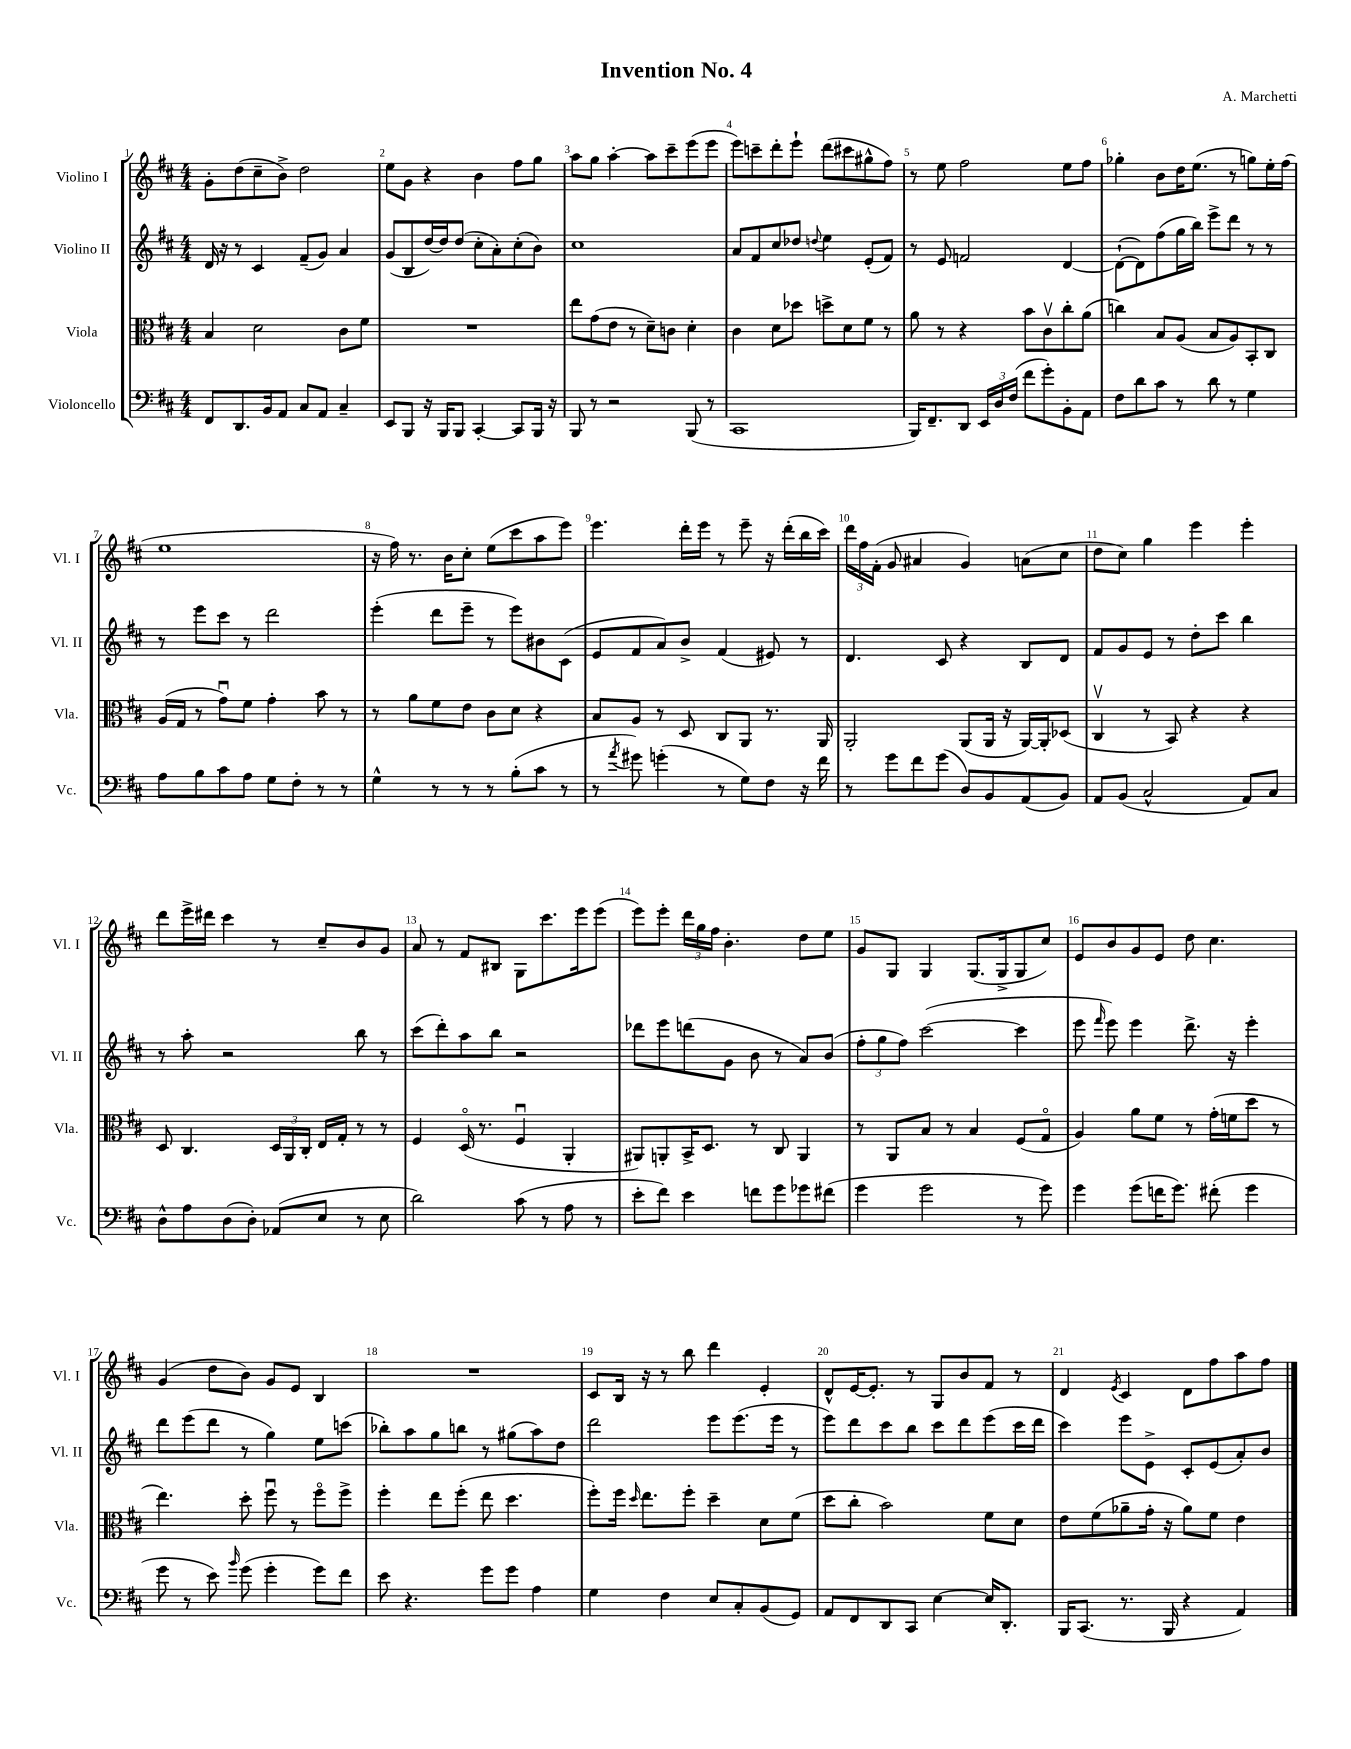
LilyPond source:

\header { title = "Invention No. 4" composer = "A. Marchetti" }
<<
\new StaffGroup <<
\new Staff = "s0" \with { instrumentName = "Violino I" shortInstrumentName = "Vl. I" } {
    \clef treble \key d \major \numericTimeSignature \time 4/4
    \autoBeamOff g'8[-. d''8( cis''8-- b'8]->) d''2 |
    e''8[ g'8] r4 b'4 fis''8[ g''8] |
    a''8[ g''8] a''4~-. a''8[ cis'''8-- e'''8( e'''8] |
    e'''8[) c'''8-- d'''8-. e'''8]-! d'''8[( cis'''8 gis''8-^ fis''8]) |
    r8 e''8 fis''2 e''8[ fis''8] |
    ges''4-. b'8[ d''16 e''8.]( r8 g''8[) e''16-. fis''16]( |
    e''1 |
    r16 fis''16) r8. b'16[ cis''8]-. e''8[( cis'''8 a''8 e'''8]) |
    e'''4. d'''16[-. e'''16] r8 e'''8-- r16 d'''16[-.( b''16 cis'''16]) |
    \tuplet 3/2 { d'''16[ fis''16 fis'16]-.( } g'8 ais'4 g'4) a'8[( cis''8] |
    d''8[ cis''8]) g''4 e'''4 e'''4-. |
    d'''8[ e'''16-> dis'''16] cis'''4 r8 cis''8[-- b'8 g'8] |
    a'8 r8 fis'8[ bis8] g8[ cis'''8. e'''16 e'''8]( |
    e'''8[) e'''8]-. \tuplet 3/2 { d'''16[ g''16 fis''16] } b'4.-. d''8[ e''8] |
    g'8[ g8] g4 g8.[( g16-> g8 cis''8]) |
    e'8[ b'8 g'8 e'8] d''8 cis''4. |
    g'4( d''8[ b'8]) g'8[ e'8] b4 |
    R1 |
    cis'8[ b16] r16 r8 b''8 d'''4 e'4-. |
    d'8[-^ e'16~ e'8.]-. r8 g8[ b'8 fis'8] r8 |
    d'4 \acciaccatura { e'8 } cis'4 d'8[ fis''8 a''8 fis''8] \bar "|." |
}
\new Staff = "s1" \with { instrumentName = "Violino II" shortInstrumentName = "Vl. II" } {
    \clef treble \key d \major \numericTimeSignature \time 4/4
    \autoBeamOff d'16 r16 r8 cis'4 fis'8[--( g'8]) a'4 |
    g'8[( b8 d''16~) d''16 d''8]( cis''8[-. a'8-.) cis''8-.( b'8]) |
    cis''1 |
    a'8[ fis'8 cis''8 des''8] \appoggiatura { d''8 } e''4 e'8[-.( fis'8]) |
    r8 e'8 f'2 d'4~ |
    d'8[~-!( d'8) fis''8( g''16 b''16]) e'''8[-> d'''8] r8 r8 |
    r8 e'''8[ cis'''8] r8 d'''2 |
    e'''4-.( d'''8[ e'''8]-- r8 e'''8[) bis'8 cis'8]( |
    e'8[ fis'8 a'8) b'8]-> fis'4( eis'8) r8 |
    d'4. cis'8 r4 b8[ d'8] |
    fis'8[ g'8 e'8] r8 d''8[-. cis'''8] b''4 |
    r8 a''8-. r2 b''8 r8 |
    cis'''8[( d'''8-.) a''8 b''8] r2 |
    des'''8[ e'''8 d'''8( g'8] b'8 r8 a'8[) b'8]( |
    \tuplet 3/2 { fis''8[-. g''8 fis''8]) } cis'''2~( cis'''4 |
    e'''8 \grace { fis'''16 } e'''8) e'''4 d'''8.-> r16 e'''4-. |
    d'''8[ e'''8( d'''8] r8 g''4) e''8[ c'''8]( |
    bes''8[-.) a''8 g''8 b''8] r8 gis''8[( a''8) d''8] |
    d'''2 e'''8[ e'''8.( e'''16] r8 |
    e'''8[) d'''8 cis'''8 b''8] cis'''8[ d'''8 e'''8( cis'''16 d'''16] |
    cis'''4) e'''8[ e'8]-> cis'8[-. e'8( a'8-.) b'8] \bar "|." |
}
\new Staff = "s2" \with { instrumentName = "Viola" shortInstrumentName = "Vla." } {
    \clef alto \key d \major \numericTimeSignature \time 4/4
    \autoBeamOff b4 d'2 cis'8[ fis'8] |
    R1 |
    e''8[ g'8( e'8] r8 d'8[--) c'8] d'4-. |
    cis'4 d'8[ des''8] d''8[-> d'8 fis'8] r8 |
    a'8 r8 r4 b'8[ cis'8\upbow cis''8-. a'8]( |
    c''4) b8[ a8]( b8[ a8) b,8-. cis8] |
    a16[( g16] r8 g'8[\downbow) fis'8] g'4-. b'8 r8 |
    r8 a'8[ fis'8 e'8] cis'8[ d'8] r4 |
    b8[ a8] r8 d8 cis8[ a,8] r8. a,16 |
    a,2-. a,8[( a,16] r16 a,16[~) a,16-. des8]( |
    cis4\upbow r8 b,8) r4 r4 |
    d8 cis4. \tuplet 3/2 { d16[ a,16 cis16]-. } e16[ g16]-. r8 r8 |
    fis4 d16\flageolet( r8. fis4\downbow a,4-. |
    ais,8[) a,8-. b,16-> d8.] r8 cis8 a,4 |
    r8 a,8[ b8] r8 b4 fis8[( g8]\flageolet |
    a4) a'8[ fis'8] r8 g'16[-.( f'16 d''8] r8 |
    e''4.) d''8-. fis''8\downbow r8 fis''8[\flageolet fis''8]-> |
    fis''4-. e''8[ fis''8]-.( e''8 d''4. |
    fis''8[-.) fis''16] \grace { d''16 } e''8.[ fis''8]-. d''4-- d'8[ fis'8]( |
    d''8[ cis''8]-. b'2) fis'8[ d'8] |
    e'8[ fis'8( aes'8-- g'16]-. r16 aes'8[) fis'8] e'4 \bar "|." |
}
\new Staff = "s3" \with { instrumentName = "Violoncello" shortInstrumentName = "Vc." } {
    \clef bass \key d \major \numericTimeSignature \time 4/4
    \autoBeamOff fis,8[ d,8. b,16 a,8] cis8[ a,8] cis4-- |
    e,8[ b,,8] r16 b,,16[ b,,8] cis,4~-. cis,8[ b,,16] r16 |
    b,,8 r8 r2 b,,8( r8 |
    cis,1 |
    b,,16[) fis,8.-- d,8] \tuplet 3/2 { e,16[ d16 fis16]( } fis'8[ g'8-.) b,8-. a,8] |
    fis8[ d'8 cis'8] r8 d'8 r8 g4 |
    a8[ b8 cis'8 a8] g8[ fis8]-. r8 r8 |
    g4-^ r8 r8 r8 b8[-.( cis'8] r8 |
    r8 \acciaccatura { a'8 } gis'8) g'4-.( r8 g8[) fis8] r16 fis'16 |
    r8 g'8[ fis'8 g'8]( d8[) b,8 a,8( b,8]) |
    a,8[ b,8]( cis2-^ a,8[) cis8] |
    d8[-^ a8 d8( d8]-.) aes,8[( e8] r8 e8 |
    d'2) cis'8( r8 a8 r8 |
    e'8[-. fis'8]) e'4 f'8[ g'8 ges'8 fis'8]( |
    g'4 g'2 r8 g'8) |
    g'4 g'8[( f'16 g'8.]) fis'8-.( g'4 |
    g'8 r8 e'8) \grace { b'16 } g'8( g'4-. g'8[) fis'8] |
    e'8 r4. g'8[ g'8] a4 |
    g4 fis4 e8[ cis8-. b,8( g,8]) |
    a,8[ fis,8 d,8 cis,8] e4~ e16[ d,8.]-. |
    b,,16[ cis,8.]( r8. b,,16 r4 a,4) \bar "|." |
}
>>
>>
\layout { \context { \Score \override BarNumber.break-visibility = ##(#f #t #t) barNumberVisibility = #all-bar-numbers-visible } }
